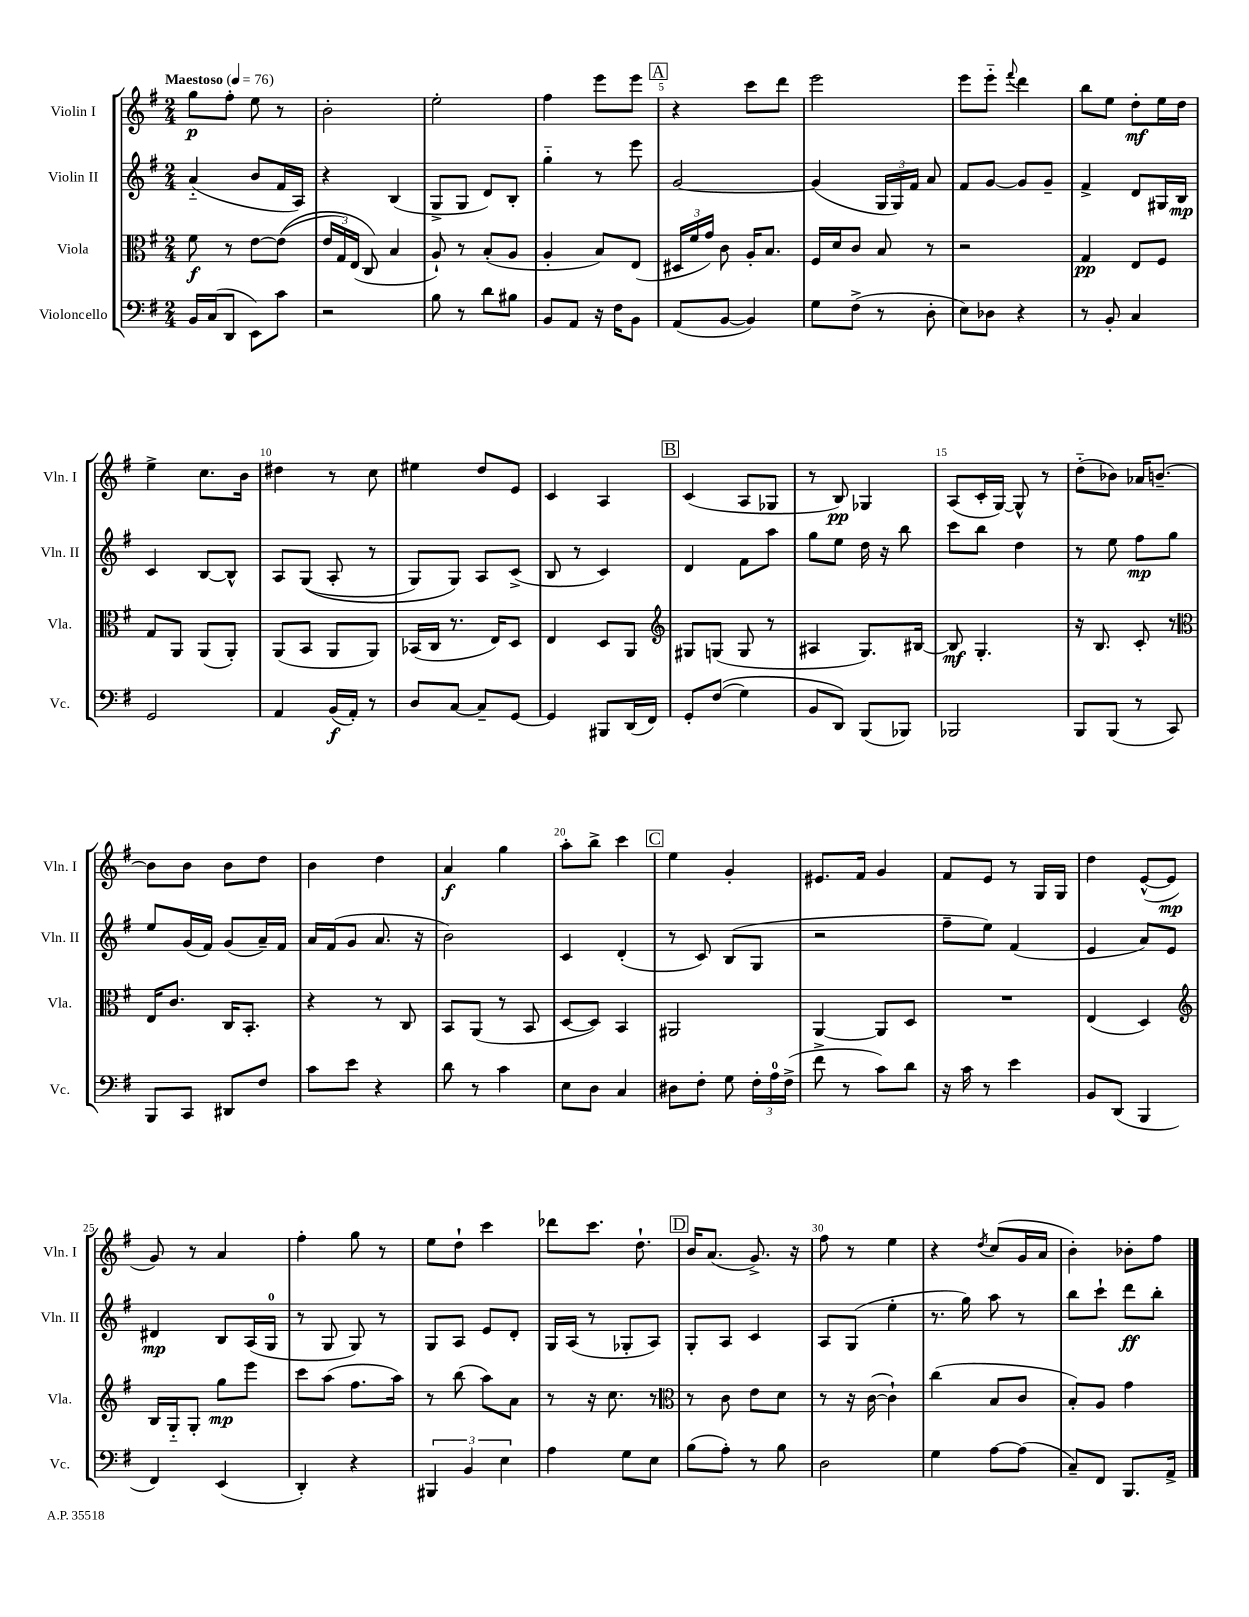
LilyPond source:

<<
\new StaffGroup <<
\new Staff = "s0" \with { instrumentName = "Violin I" shortInstrumentName = "Vln. I" } {
    \clef treble \key g \major \numericTimeSignature \time 2/4 \tempo "Maestoso" 4 = 76
    \autoBeamOff g''8[\p fis''8]-. e''8 r8 |
    b'2-. |
    e''2-. |
    fis''4 e'''8[ e'''8] |
    \mark \markup { \box "A" } r4 c'''8[ d'''8] |
    e'''2 |
    e'''8[ e'''8]-_ \appoggiatura { fis'''8 } d'''4 |
    b''8[ e''8] d''8[-.\mf e''16 d''16] |
    e''4-> c''8.[ b'16] |
    dis''4 r8 c''8 |
    eis''4 d''8[ e'8] |
    c'4 a4 |
    \mark \markup { \box "B" } c'4( a8[ ges8] |
    r8 b8\pp) ges4 |
    a8[( c'16-. g16]~) g8-^ r8 |
    d''8[-_( bes'8]) aes'16[ b'8.]~-- |
    b'8[ b'8] b'8[ d''8] |
    b'4 d''4 |
    a'4\f g''4 |
    a''8[-. b''8]-> c'''4 |
    \mark \markup { \box "C" } e''4 g'4-. |
    eis'8.[ fis'16] g'4 |
    fis'8[ e'8] r8 g16[ g16] |
    d''4 e'8[~-^( e'8]\mp |
    g'8) r8 a'4 |
    fis''4-. g''8 r8 |
    e''8[ d''8]-! c'''4 |
    des'''8[ c'''8.] d''8.-! |
    \mark \markup { \box "D" } b'16[ a'8.]( g'8.->) r16 |
    fis''8 r8 e''4 |
    r4 \acciaccatura { d''8 } c''8[( g'16 a'16] |
    b'4-.) bes'8[-. fis''8] \bar "|." |
}
\new Staff = "s1" \with { instrumentName = "Violin II" shortInstrumentName = "Vln. II" } {
    \clef treble \key g \major \numericTimeSignature \time 2/4
    \autoBeamOff a'4-_( b'8[ fis'16 a16]) |
    r4 b4( |
    g8[-> g8] d'8[) b8]-. |
    g''4-_ r8 e'''8 |
    \mark \markup { \box "A" } g'2~ |
    g'4( \tuplet 3/2 { g16[ g16) fis'16] } a'8 |
    fis'8[ g'8]~ g'8[ g'8]-- |
    fis'4-> d'8[ gis16 b16]\mp |
    c'4 b8[~ b8]-^ |
    a8[ g8](\( a8-. r8 |
    g8[) g8]\) a8[ c'8]->( |
    b8 r8 c'4) |
    \mark \markup { \box "B" } d'4 fis'8[ a''8] |
    g''8[ e''8] d''16 r16 b''8 |
    c'''8[ b''8] d''4 |
    r8 e''8 fis''8[\mp g''8] |
    e''8[ g'16( fis'16]) g'8[( a'16--) fis'16] |
    a'16[ fis'16( g'8] a'8. r16 |
    b'2) |
    c'4 d'4-.( |
    \mark \markup { \box "C" } r8 c'8) b8[( g8] |
    r2 |
    fis''8[-- e''8]) fis'4( |
    e'4 a'8[) e'8] |
    dis'4\mp b8[ a16( g16]-0 |
    r8 g8 g8) r8 |
    g8[ a8] e'8[ d'8]-. |
    g16[ a16]( r8 ges8[-. a8]) |
    \mark \markup { \box "D" } g8[-. a8] c'4 |
    a8[ g8]( e''4-. |
    r8. g''16) a''8 r8 |
    b''8[ c'''8]-! d'''8[\ff b''8]-. \bar "|." |
}
\new Staff = "s2" \with { instrumentName = "Viola" shortInstrumentName = "Vla." } {
    \clef alto \key g \major \numericTimeSignature \time 2/4
    \autoBeamOff fis'8\f r8 e'8[~ e'8](\( |
    \tuplet 3/2 { e'16[ g16) e16]( } c8\) b4 |
    a8-!) r8 b8[-.( a8] |
    a4-. b8[) e8]( |
    \mark \markup { \box "A" } \tuplet 3/2 { dis16[ fis'16 g'16]) } c'8 a16[-. b8.] |
    fis16[ d'16 c'8] b8 r8 |
    r2 |
    g4\pp e8[ fis8] |
    g8[ a,8] a,8[( a,8]-.) |
    a,8[( b,8] a,8[ a,8]) |
    bes,16[( c16] r8. e16[) d8] |
    e4 d8[ a,8] |
    \mark \markup { \box "B" } \clef treble gis8[ g8]( g8 r8 |
    ais4 g8.[) bis16]~ |
    bis8\mf g4.-. |
    r16 b8. c'8-. r8 |
    \clef alto e16[ c'8.] c16[ b,8.]-. |
    r4 r8 c8 |
    b,8[ a,8]( r8 b,8 |
    d8[~ d8]) b,4 |
    \mark \markup { \box "C" } ais,2 |
    a,4~ a,8[ d8] |
    R2 |
    e4( d4) |
    \clef treble b16[ g16-_ g8]-. g''8[\mp e'''8] |
    c'''8[ a''8]( fis''8.[ a''16]) |
    r8 b''8( a''8[) a'8] |
    r8 r16 c''8. r8 |
    \mark \markup { \box "D" } \clef alto r8 c'8 e'8[ d'8] |
    r8 r16 c'16~( c'4-!) |
    c''4( b8[ c'8] |
    b8[-.) a8] g'4 \bar "|." |
}
\new Staff = "s3" \with { instrumentName = "Violoncello" shortInstrumentName = "Vc." } {
    \clef bass \key g \major \numericTimeSignature \time 2/4
    \autoBeamOff b,16[ c16( d,8] e,8[) c'8] |
    r2 |
    b8 r8 d'8[ bis8] |
    b,8[ a,8] r16 fis16[ b,8] |
    \mark \markup { \box "A" } a,8[( b,8]~ b,4) |
    g8[ fis8]->( r8 d8-. |
    e8[) des8] r4 |
    r8 b,8-. c4 |
    g,2 |
    a,4 b,16[\f( a,16]-.) r8 |
    d8[ c8]~ c8[-- g,8]~ |
    g,4 bis,,8[ d,16( fis,16]) |
    \mark \markup { \box "B" } g,8[-. fis8](\( g4) |
    b,8[ d,8]\) b,,8[( bes,,8]) |
    bes,,2 |
    b,,8[ b,,8]( r8 c,8) |
    b,,8[ c,8] dis,8[ fis8] |
    c'8[ e'8] r4 |
    d'8 r8 c'4 |
    e8[ d8] c4 |
    \mark \markup { \box "C" } dis8[ fis8]-. g8 \tuplet 3/2 { fis16[-. a16-0 fis16]->( } |
    fis'8-> r8 c'8[) d'8] |
    r16 c'16 r8 e'4 |
    b,8[ d,8]( b,,4 |
    fis,4) e,4( |
    d,4-.) r4 |
    \tuplet 3/2 { bis,,4 b,4 e4 } |
    a4 g8[ e8] |
    \mark \markup { \box "D" } b8[( a8]-.) r8 b8 |
    d2 |
    g4 a8[~ a8]( |
    c8[--) fis,8] b,,8.[ a,16]-> \bar "|." |
}
>>
>>
\layout { \context { \Score \override BarNumber.break-visibility = ##(#f #t #t) barNumberVisibility = #(every-nth-bar-number-visible 5) } }
